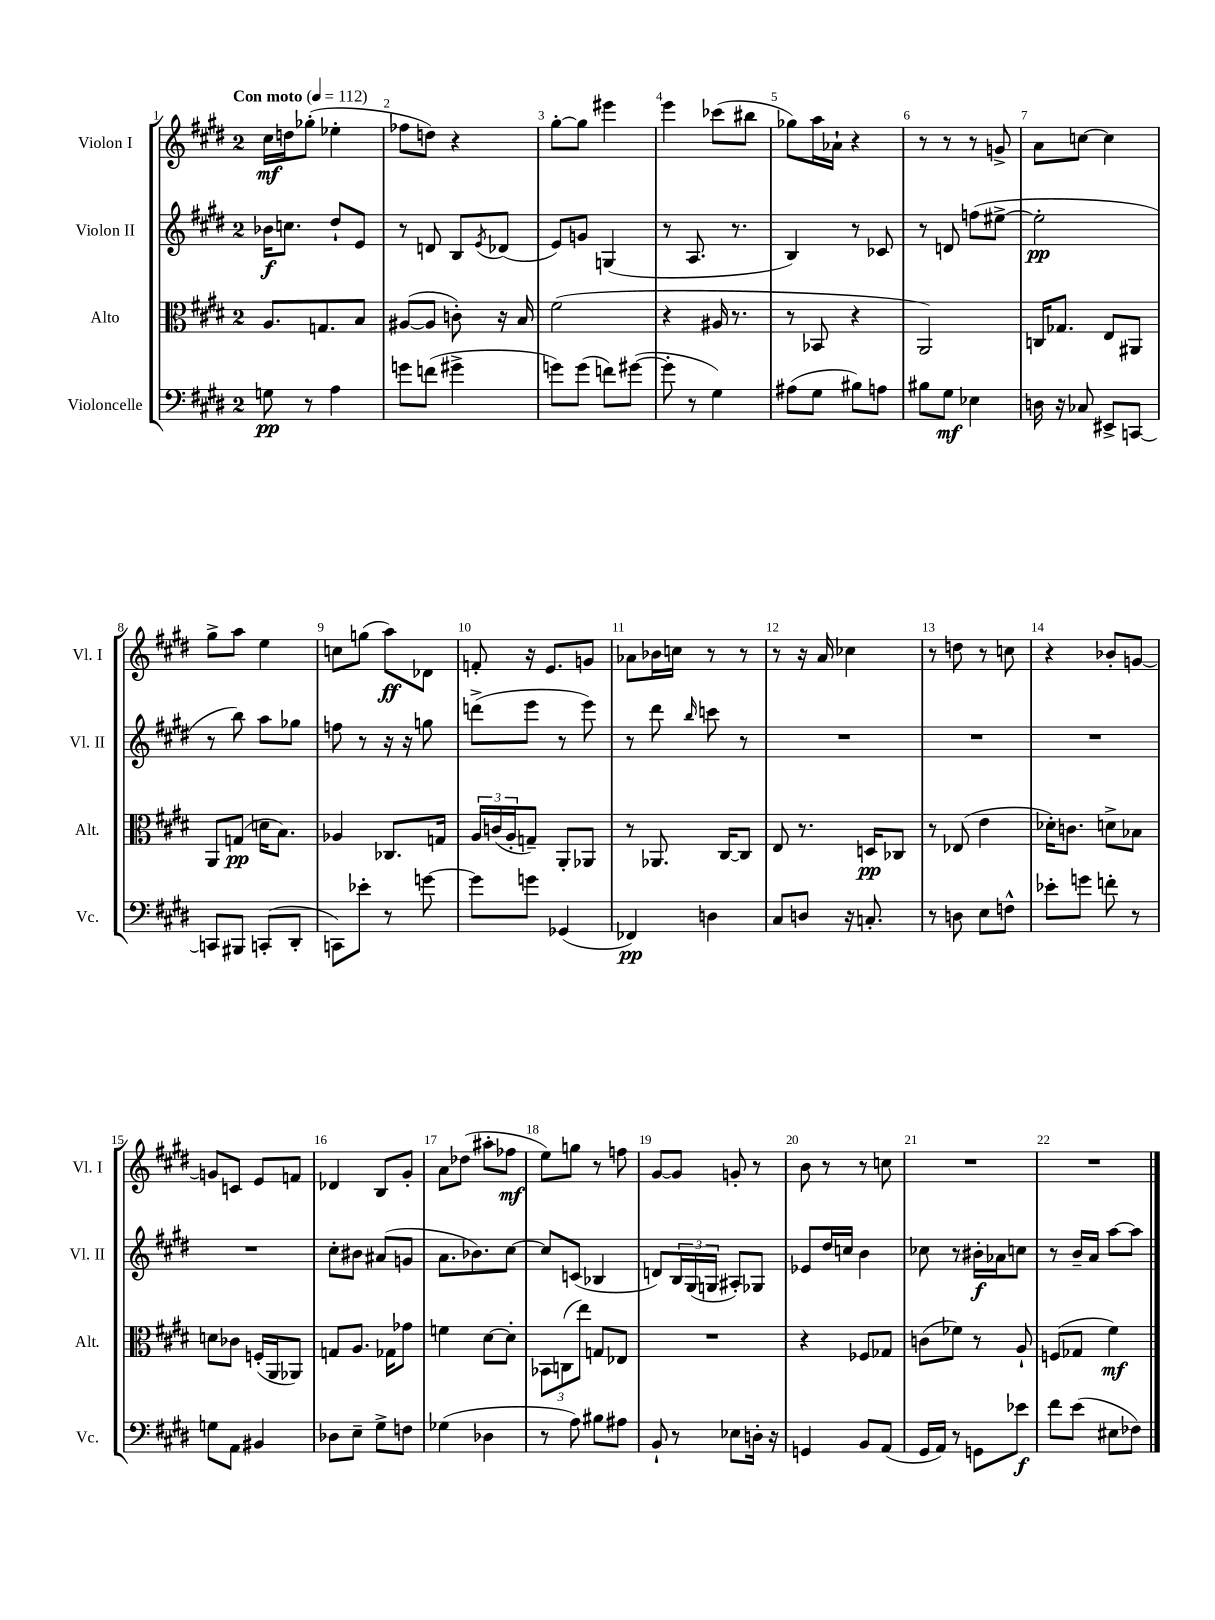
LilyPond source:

<<
\new StaffGroup <<
\new Staff = "s0" \with { instrumentName = "Violon I" shortInstrumentName = "Vl. I" } {
    \clef treble \key e \major \once \override Staff.TimeSignature.style = #'single-digit \time 2/4 \tempo "Con moto" 4 = 112
    cis''16\mf d''16 ges''8-.( ees''4-. |
    fes''8 d''8) r4 |
    gis''8~-. gis''8 eis'''4 |
    e'''4 ces'''8( bis''8 |
    ges''8) a''16 aes'16-! r4 |
    r8 r8 r8 g'8-> |
    a'8 c''8~ c''4 |
    gis''8-> a''8 e''4 |
    c''8 g''8( a''8\ff) des'8 |
    f'8-. r16 e'8. g'8 |
    aes'8 bes'16 c''16 r8 r8 |
    r8 r16 a'16 ces''4 |
    r8 d''8 r8 c''8 |
    r4 bes'8-. g'8~ |
    g'8 c'8 e'8 f'8 |
    des'4 b8 gis'8-. |
    a'8 des''8( ais''8-. fes''8\mf |
    e''8) g''8 r8 f''8 |
    gis'8~ gis'8 g'8-. r8 |
    b'8 r8 r8 c''8 |
    R2 |
    R2 \bar "|." |
}
\new Staff = "s1" \with { instrumentName = "Violon II" shortInstrumentName = "Vl. II" } {
    \clef treble \key e \major \once \override Staff.TimeSignature.style = #'single-digit \time 2/4
    bes'16\f c''8. dis''8-! e'8 |
    r8 d'8 b8 \acciaccatura { e'8 } des'8( |
    e'8) g'8 g4( |
    r8 a8. r8. |
    b4) r8 ces'8 |
    r8 d'8 f''8( eis''8~-> |
    eis''2-.\pp |
    r8 b''8) a''8 ges''8 |
    f''8 r8 r16 r16 g''8 |
    d'''8->( e'''8 r8 e'''8) |
    r8 dis'''8 \grace { b''16 } c'''8 r8 |
    R2 |
    R2 |
    R2 |
    R2 |
    cis''8-. bis'8 ais'8( g'8 |
    a'8. bes'8.) cis''8~ |
    cis''8 c'8( bes4 |
    d'8) \tuplet 3/2 { b16 gis16( g16 } ais8-.) ges8 |
    ees'8 dis''16 c''16 b'4 |
    ces''8 r8 bis'16-.\f aes'16 c''8 |
    r8 b'16-- a'16 a''8~ a''8 \bar "|." |
}
\new Staff = "s2" \with { instrumentName = "Alto" shortInstrumentName = "Alt." } {
    \clef alto \key e \major \once \override Staff.TimeSignature.style = #'single-digit \time 2/4
    a8. g8. b8 |
    ais8~( ais8 c'8-.) r16 b16 |
    fis'2( |
    r4 ais16 r8. |
    r8 bes,8 r4 |
    a,2) |
    c16 ges8. e8 ais,8 |
    a,8 g8\pp( d'16 b8.) |
    aes4 ces8. g16 |
    \tuplet 3/2 { a16 c'16( a16-. } g8--) a,8-. aes,8 |
    r8 aes,8. cis16~ cis8 |
    e8 r8. d16\pp ces8 |
    r8 ees8( e'4 |
    des'16-.) c'8. d'8-> bes8 |
    d'8 ces'8 f16-.( a,16 aes,8) |
    g8 a8. ges16 ges'8 |
    f'4 dis'8~ dis'8-. |
    \tuplet 3/2 { bes,8 c8( e''8) } g8 ees8 |
    R2 |
    r4 fes8 ges8 |
    c'8( fes'8) r8 a8-! |
    f8( ges8 fis'4\mf) \bar "|." |
}
\new Staff = "s3" \with { instrumentName = "Violoncelle" shortInstrumentName = "Vc." } {
    \clef bass \key e \major \once \override Staff.TimeSignature.style = #'single-digit \time 2/4
    g8\pp r8 a4 |
    g'8 f'8( gis'4-> |
    g'8) g'8( f'8) gis'8~( |
    gis'8-. r8 gis4) |
    ais8( gis8 bis8) a8 |
    bis8 gis8\mf ees4 |
    d16 r16 ces8 eis,8-> c,8~ |
    c,8 bis,,8 c,8-.( dis,8-. |
    c,8) ees'8-. r8 g'8~ |
    g'8 g'8 ges,4( |
    fes,4\pp) d4 |
    cis8 d8 r16 c8.-. |
    r8 d8 e8 f8-^ |
    ees'8-. g'8 f'8-. r8 |
    g8 a,8 bis,4 |
    des8 e8-- gis8-> f8 |
    ges4( des4 |
    r8 a8) bis8 ais8 |
    b,8-! r8 ees8 d16-. r16 |
    g,4 b,8 a,8( |
    gis,16 a,16) r8 g,8 ees'8\f |
    fis'8 e'8( eis8 fes8) \bar "|." |
}
>>
>>
\layout { \context { \Score \override BarNumber.break-visibility = ##(#f #t #t) barNumberVisibility = #all-bar-numbers-visible } }
